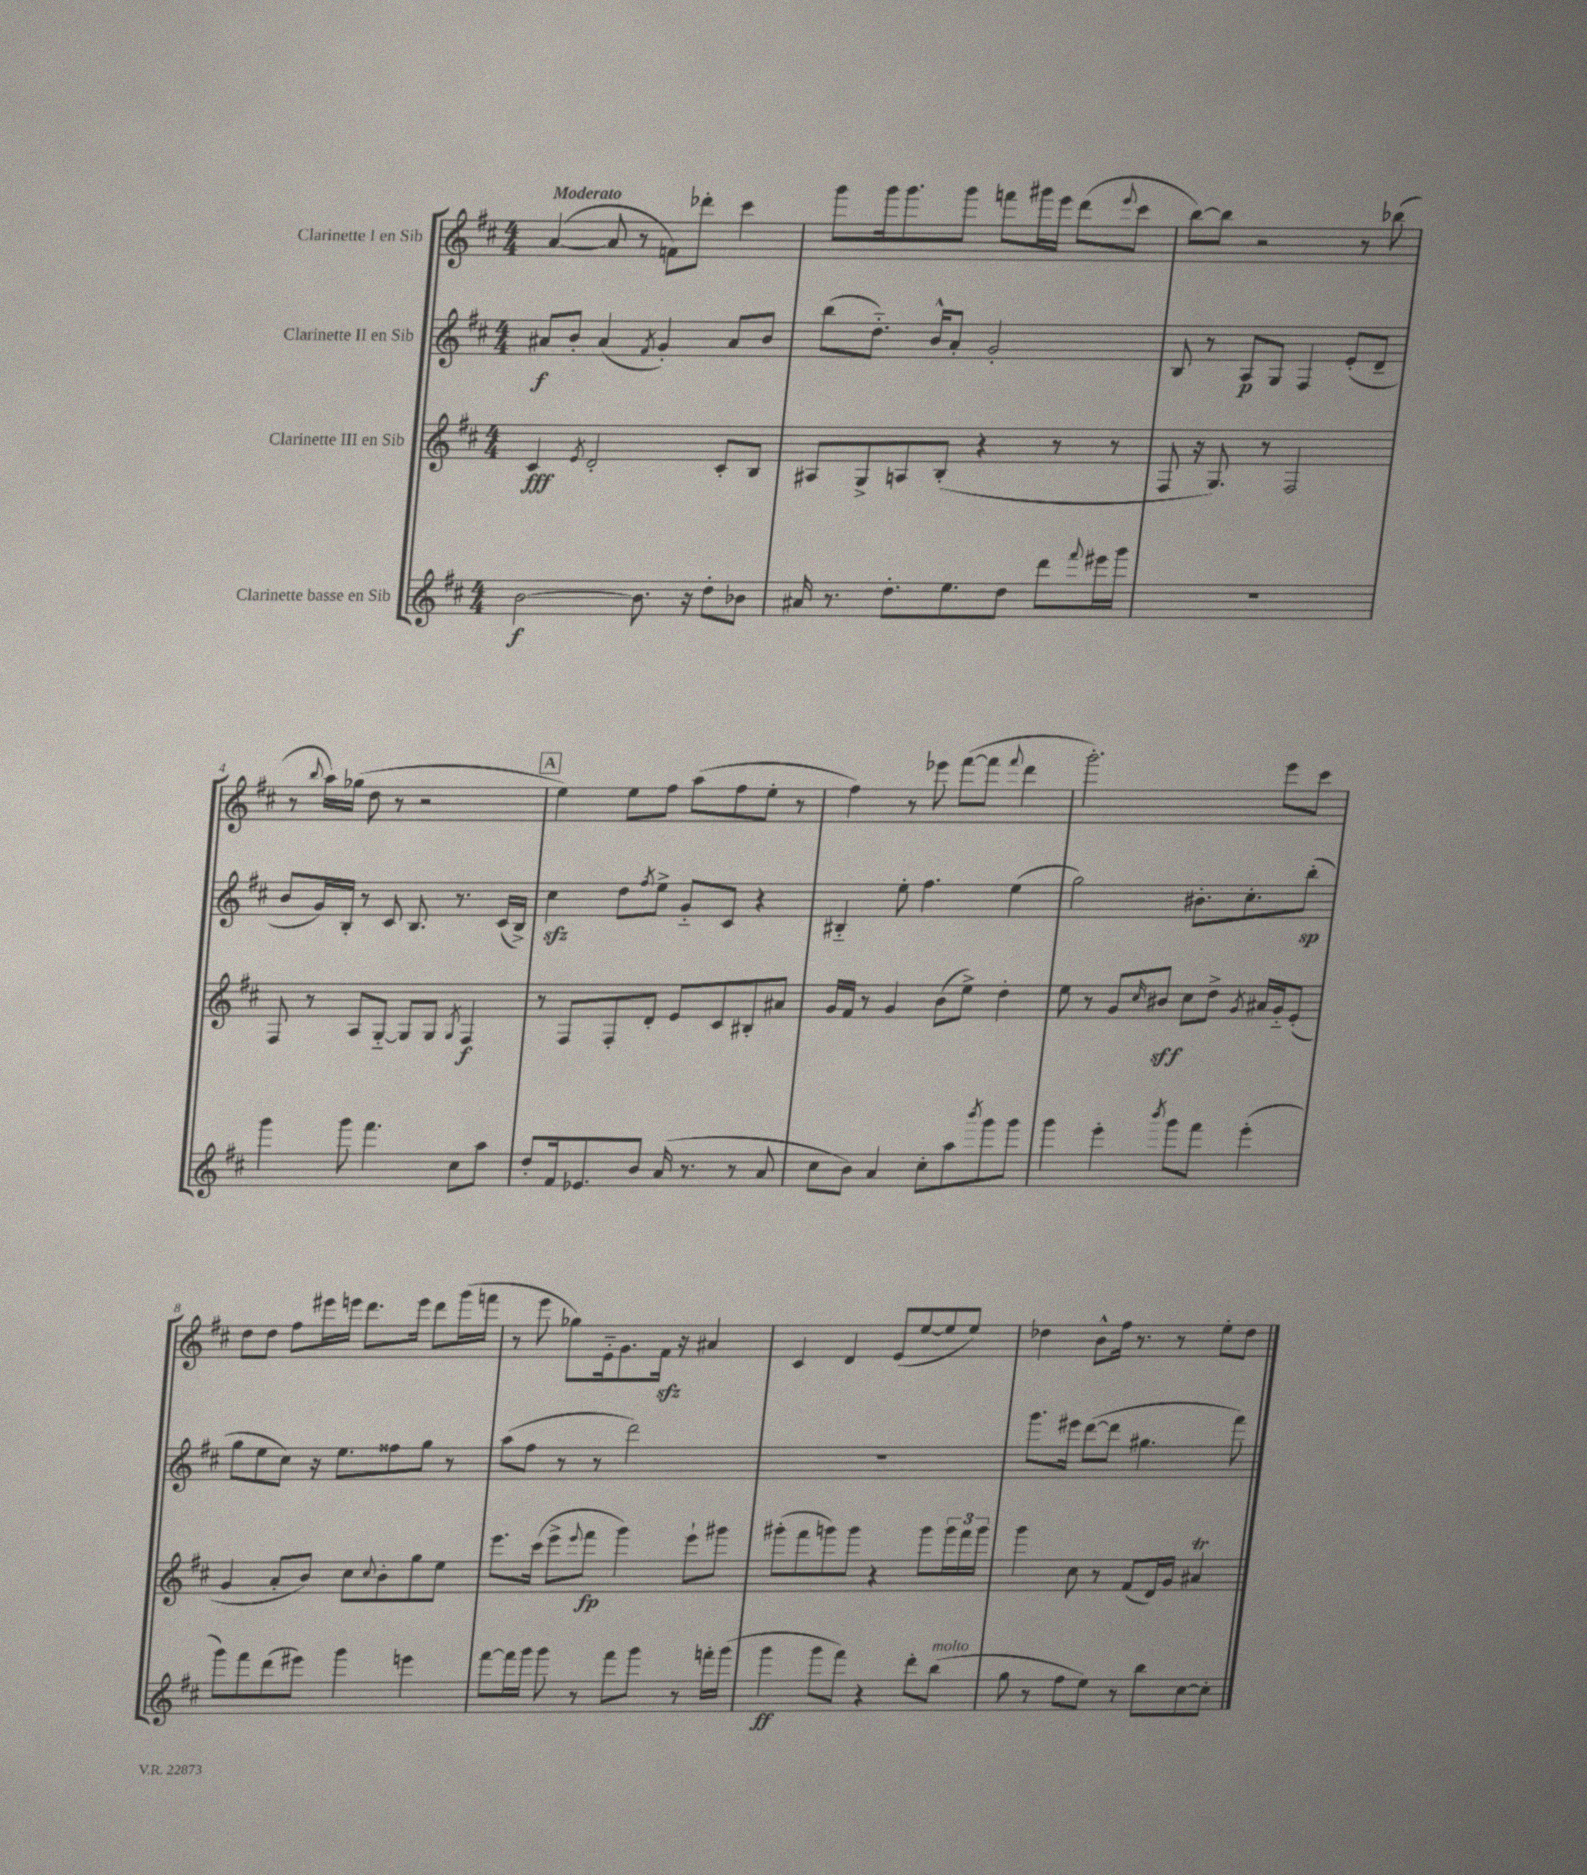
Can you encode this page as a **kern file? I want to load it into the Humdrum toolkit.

**kern	**kern	**kern	**kern
*staff4	*staff3	*staff2	*staff1
*clefG2	*clefG2	*clefG2	*clefG2
*k[f#c#]	*k[f#c#]	*k[f#c#]	*k[f#c#]
*M4/4	*M4/4	*M4/4	*M4/4
[2b\	4c#/	8a#/L	([4a/
.	.	8b'/J	.
.	8qe/	.	.
.	2d'/	(4a#/	8a/]
.	.	.	8r
.	.	8qf#/	.
8.b\]	.	4g'/)	8f\L)
.	.	.	8ddd-'\J
16r	.	.	.
8dd'\L	8c#'/L	8a#/L	4ccc#\
8b-\J	8B/J	8b/J	.
=	=	=	=
16a#/	8A#/L	(8bb\L	8ggg\L
8.r	.	.	.
.	8G^/	8.dd'~\J)	16ggg\k
.	.	.	8.ggg\
8.dd'\L	8A/	.	.
.	.	16b^^/LK	.
.	(8B'/J	8a'/J	8ggg\J
8.ee\	.	.	.
.	4r	2g'/	8fff\L
8dd\J	.	.	16ggg#\L
.	.	.	16eee\JJ
8ddd\L	8r	.	(8ddd\L
8qqfff#/	.	.	8qqeee/
16eee#\L	8r	.	8ccc#\J
16ggg\JJ	.	.	.
=	=	=	=
1r	8F#/	8B/	[8bb\L)
.	16r	8r	8bb\]J
.	8.G/)	.	.
.	.	8A/L	2r
.	8r	8G/J	.
.	2F#/	4F#/	.
.	.	(8e'/L	8r
.	.	8d~/J	(8bb-\
=	=	=	=
4ggg\	8F#/	8b/L	8r
.	.	.	8qqbb/
.	8r	16g/L)	16aa\LL)
.	.	16B'/JJ	(16gg-\JJ
8ggg\	8A/L	8r	8dd\
4.fff#\	[8G'~/J	8c#/	8r
.	8G/]L	8.B/	2r
.	8G/J	.	.
.	.	8.r	.
.	8qG/	.	.
8cc#\L	4F#/	.	.
8aa\J	.	(16c#/LL	.
.	.	16B^/JJ)	.
=	=	=	=
8dd'/L	8r	4cc#\	4ee\)
16f#/k	8F#/L	.	.
8.e-/	.	.	.
.	8F#'/	8dd\L	8ee\L
.	.	8qff#/	.
8b/J	8d'/J	8ee^\J	8ff#\J
(16a/	8e/L	8g'~/L	(8aa\L
8.r	.	.	.
.	8c#/	8c#/J	8ff#\
8r	8B#'/	4r	8ee'\J
8a/	8a#/J	.	8r
=	=	=	=
8cc#\L	16g/LL	4B#'~/	4ff#\)
.	16f#/JJ	.	.
8b\J)	8r	.	.
4a/	4g/	8ee'\	8r
.	.	4.ff#\	8eee-\
8cc#'\L	(8b\L	.	([8fff#\L
8aa\	8ee^\J)	.	8fff#\]J
8qbbb/	.	.	8qqfff#/
8ggg\	4dd'\	(4ee\	4ddd\
8ggg\J	.	.	.
=	=	=	=
4ggg\	8ee\	2gg\)	2.ggg'\)
.	8r	.	.
4eee'\	8g/L	.	.
.	16qqcc#/	.	.
.	8b#/J	.	.
8qbbb/	.	.	.
8ggg\L	8cc#\L	8.b#'\L	.
8fff#\J	8dd^\J	.	.
.	.	8.cc#'\	.
.	8qg/	.	.
(4eee'\	16a#/LL	.	8eee\L
.	16g'~/J	.	.
.	(8e'/J	(8bb'\J	8ccc#\J
=	=	=	=
8ggg\L)	4g/	8gg\L	8dd\L
8fff#\	.	8ee\	8dd\J
(8ddd\	8a'/L	8cc#\J)	8ff#\L
8eee#\J)	8b/J)	16r	16eee#\L
.	.	8.ee\L	16eee\JJ
4ggg\	8cc#\L	.	8.ddd\L
.	8qqcc#/	.	.
.	8b'\	8ff##\	.
.	.	.	16eee\Jk
4eee\	8gg\	8gg\J	8ddd\L
.	8ee\J	8r	(16ggg\L
.	.	.	16fff\JJ
=	=	=	=
[8fff#\L	8.eee\L	(8aa\L	8r
16fff#\]L	.	8ff#\J	8eee\
16ggg\JJ	(16ccc#\Jk	.	.
8ggg\	8eee^\L	8r	8gg-\L)
.	8qqeee/	.	.
8r	8fff#\J	8r	16e'~\k
.	.	.	8.g\
8fff#\L	4ggg\)	2ddd\)	.
8ggg\J	.	.	16f#\Jk
.	.	.	16r
8r	8eee`\L	.	4a#/
16fff'\LL	8ggg#\J	.	.
(16ggg\JJ	.	.	.
=	=	=	=
4ggg\	(8ggg#'\L	1r	4c#/
.	8fff#\	.	.
8ggg\L	8ggg\)	.	4d/
8fff#\J)	8ggg\J	.	.
4r	4r	.	(8e/L
.	.	.	[8ee/
8ddd'\L	8ggg\L	.	8ee/]
(8bb\J	24ggg\L	.	8ee/J)
.	24fff#\	.	.
.	24ggg\JJ	.	.
=	=	=	=
8gg\	4ggg\	8.ggg\L	4dd-\
8r	.	.	.
.	.	16eee#\Jk	.
8ff#\L	8cc#\	([8ddd\L	8b^^\L
8ee\J)	8r	8ddd\]J	16ff#\Jk
.	.	.	8.r
8r	(8f#/L	4.gg#\	.
8bb\L	16d/L)	.	8r
.	16g/JJ	.	.
[8cc#\	4a#/	.	8ee'\L
8cc#'\]J	.	8fff#\)	8dd-\J
==	==	==	==
*-	*-	*-	*-
